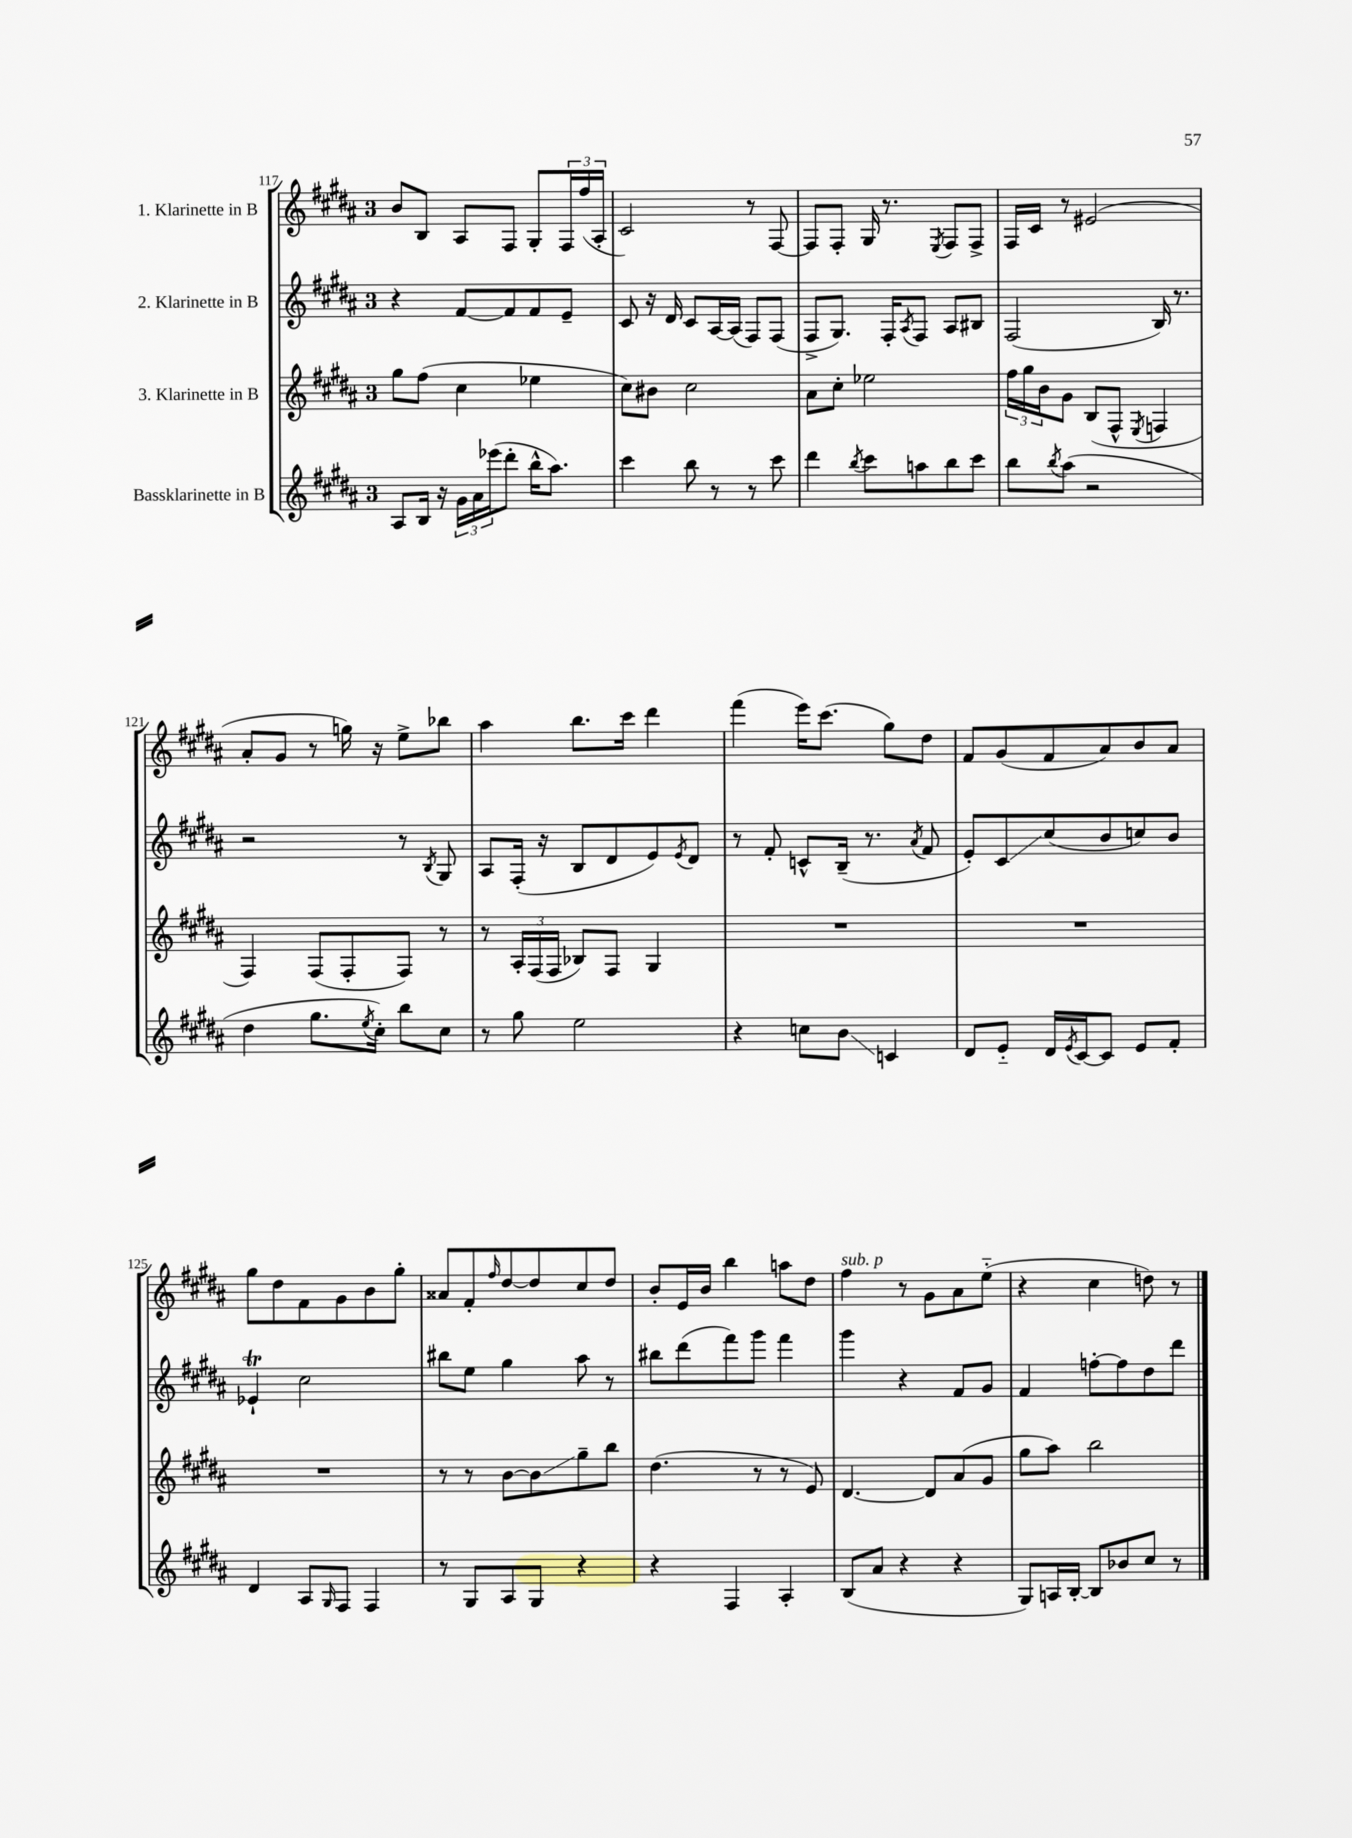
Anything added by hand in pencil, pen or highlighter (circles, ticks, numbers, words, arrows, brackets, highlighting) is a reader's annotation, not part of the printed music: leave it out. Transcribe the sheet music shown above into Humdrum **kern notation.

**kern	**kern	**kern	**kern
*staff4	*staff3	*staff2	*staff1
*clefG2	*clefG2	*clefG2	*clefG2
*k[f#c#g#d#a#]	*k[f#c#g#d#a#]	*k[f#c#g#d#a#]	*k[f#c#g#d#a#]
*M3/4	*M3/4	*M3/4	*M3/4
8A#/L	8gg#\L	4r	8b/L
16B/Jk	(8ff#\J	.	8B/J
16r	.	.	.
24g#\LL	4cc#\	[8f#/L	8A#/L
24a#\	.	.	.
(24eee-\J	.	.	.
8ddd#'\J	.	8f#/]	8F#/J
16bb^^\LK	4ee-\	8f#/	8G#'/L
8.aa#\J)	.	.	.
.	.	8e~/J	24F#/L
.	.	.	(24ff#/
.	.	.	24A#'/JJ
=	=	=	=
4ccc#\	8cc#\L)	8c#/	2c#/)
.	8b#\J	16r	.
.	.	16d#/	.
8bb\	2cc#\	8c#/L	.
8r	.	[16A#/L	.
.	.	(16A#/]JJ	.
8r	.	8F#/L)	8r
8ccc#\	.	(8F#/J	[8F#/
=	=	=	=
4ddd#\	8a#\L	8F#^/L	8F#/]L
.	8cc#'\J	8.G#/J)	8F#'/J
8qbb/	.	.	.
8ccc#\L	2ee-\	.	16G#/
.	.	16F#'/LK	8.r
.	.	8qA#/	.
8aa\	.	8F#/J	.
.	.	.	8qE/
8bb\	.	8A#/L	8F#/L
8ccc#\J	.	8B#/J	8F#^/J
=	=	=	=
8bb\L	24ff#\LL	(2F#/	16F#/LL
.	24gg#\	.	.
.	.	.	16c#/JJ
.	24b\J	.	.
8qbb/	.	.	.
(8aa#\J	8g#\J	.	8r
2r	(8B/L	.	(2e#/
.	8F#^^/J	.	.
.	8qE/	.	.
.	4F/	16B/)	.
.	.	8.r	.
=	=	=	=
4dd#\	4F#/)	2r	8a#'/L
.	.	.	8g#/J
8.gg#\L	(8F#/L	.	8r
.	8F#'/	.	16gg\)
8qee/	.	.	.
16cc#'\Jk)	.	.	16r
8bb\L	8F#/J)	8r	8ee^\L
.	.	8qB/	.
8cc#\J	8r	8G#/	8bb-\J
=	=	=	=
8r	8r	8A#/L	4aa#\
8gg#\	24A#'/LL	(16F#'/Jk	.
.	(24F#/	.	.
.	.	16r	.
.	24F#/JJ	.	.
2ee\	8B-/L)	8B/L	8.bb\L
.	8F#/J	8d#/	.
.	.	.	16ccc#\Jk
.	4G#/	8e/)	4ddd#\
.	.	8qe/	.
.	.	8d#/J	.
=	=	=	=
4r	2.r	8r	(4fff#\
.	.	8f#'/	.
8cc\L	.	8c^^/L	16eee\LK)
.	.	.	(8.ccc#\J
8b\J	.	(16B~/Jk	.
.	.	8.r	.
4c/	.	.	8gg#\L)
.	.	8qa#/	.
.	.	8f#/	8dd#\J
=	=	=	=
8d#/L	2.r	8e'/L)	8f#/L
8e'~/J	.	8c#/	(8g#/
16d#/LL	.	(8cc#/	8f#/
8qe/	.	.	.
[16c#/J	.	.	.
8c#/]J	.	8b/	8a#/)
8e/L	.	8cc/)	8b/
8f#'/J	.	8b/J	8a#/J
=	=	=	=
4d#/	2.r	4e-`/	8gg#\L
.	.	.	8dd#\
8A#/L	.	2cc#\	8f#\
16qqG#/	.	.	.
8F#/J	.	.	8g#\
4F#/	.	.	8b\
.	.	.	8gg#'\J
=	=	=	=
8r	8r	8bb#\L	8a##/L
8G#/L	8r	8ee\J	8f#'/
.	.	.	16qqff#/
8A#/	[8b\L	4gg#\	[8dd#/
8G#/J	8b\]	.	8dd#/]
4r	8gg#~\	8aa#\	8cc#/
.	8bb\J	8r	8dd#/J
=	=	=	=
4r	(4.dd#\	8bb#\L	8b'/L
.	.	(8ddd#\	16e/L
.	.	.	16b/JJ
4F#/	.	8fff#\)	4bb\
.	8r	8ggg#\J	.
4A#'/	8r	4fff#\	8aa\L
.	8e/)	.	8dd#\J
=	=	=	=
(8B/L	[4.d#/	4ggg#\	4ff#\
8a#/J	.	.	.
4r	.	4r	8r
.	8d#/]L	.	8g#\L
4r	(8a#/	8f#/L	8a#\
.	8g#/J	8g#/J	(8ee'~\J
=	=	=	=
8G#/L)	8gg#\L	4f#/	4r
16A/L	8aa#\J)	.	.
[16B'/JJ	.	.	.
8B/]L	2bb\	[8ff'\L	4cc#\
8b-/	.	8ff\]	.
8cc#/J	.	8dd#\	8dd\)
8r	.	8ddd#\J	8r
==	==	==	==
*-	*-	*-	*-
